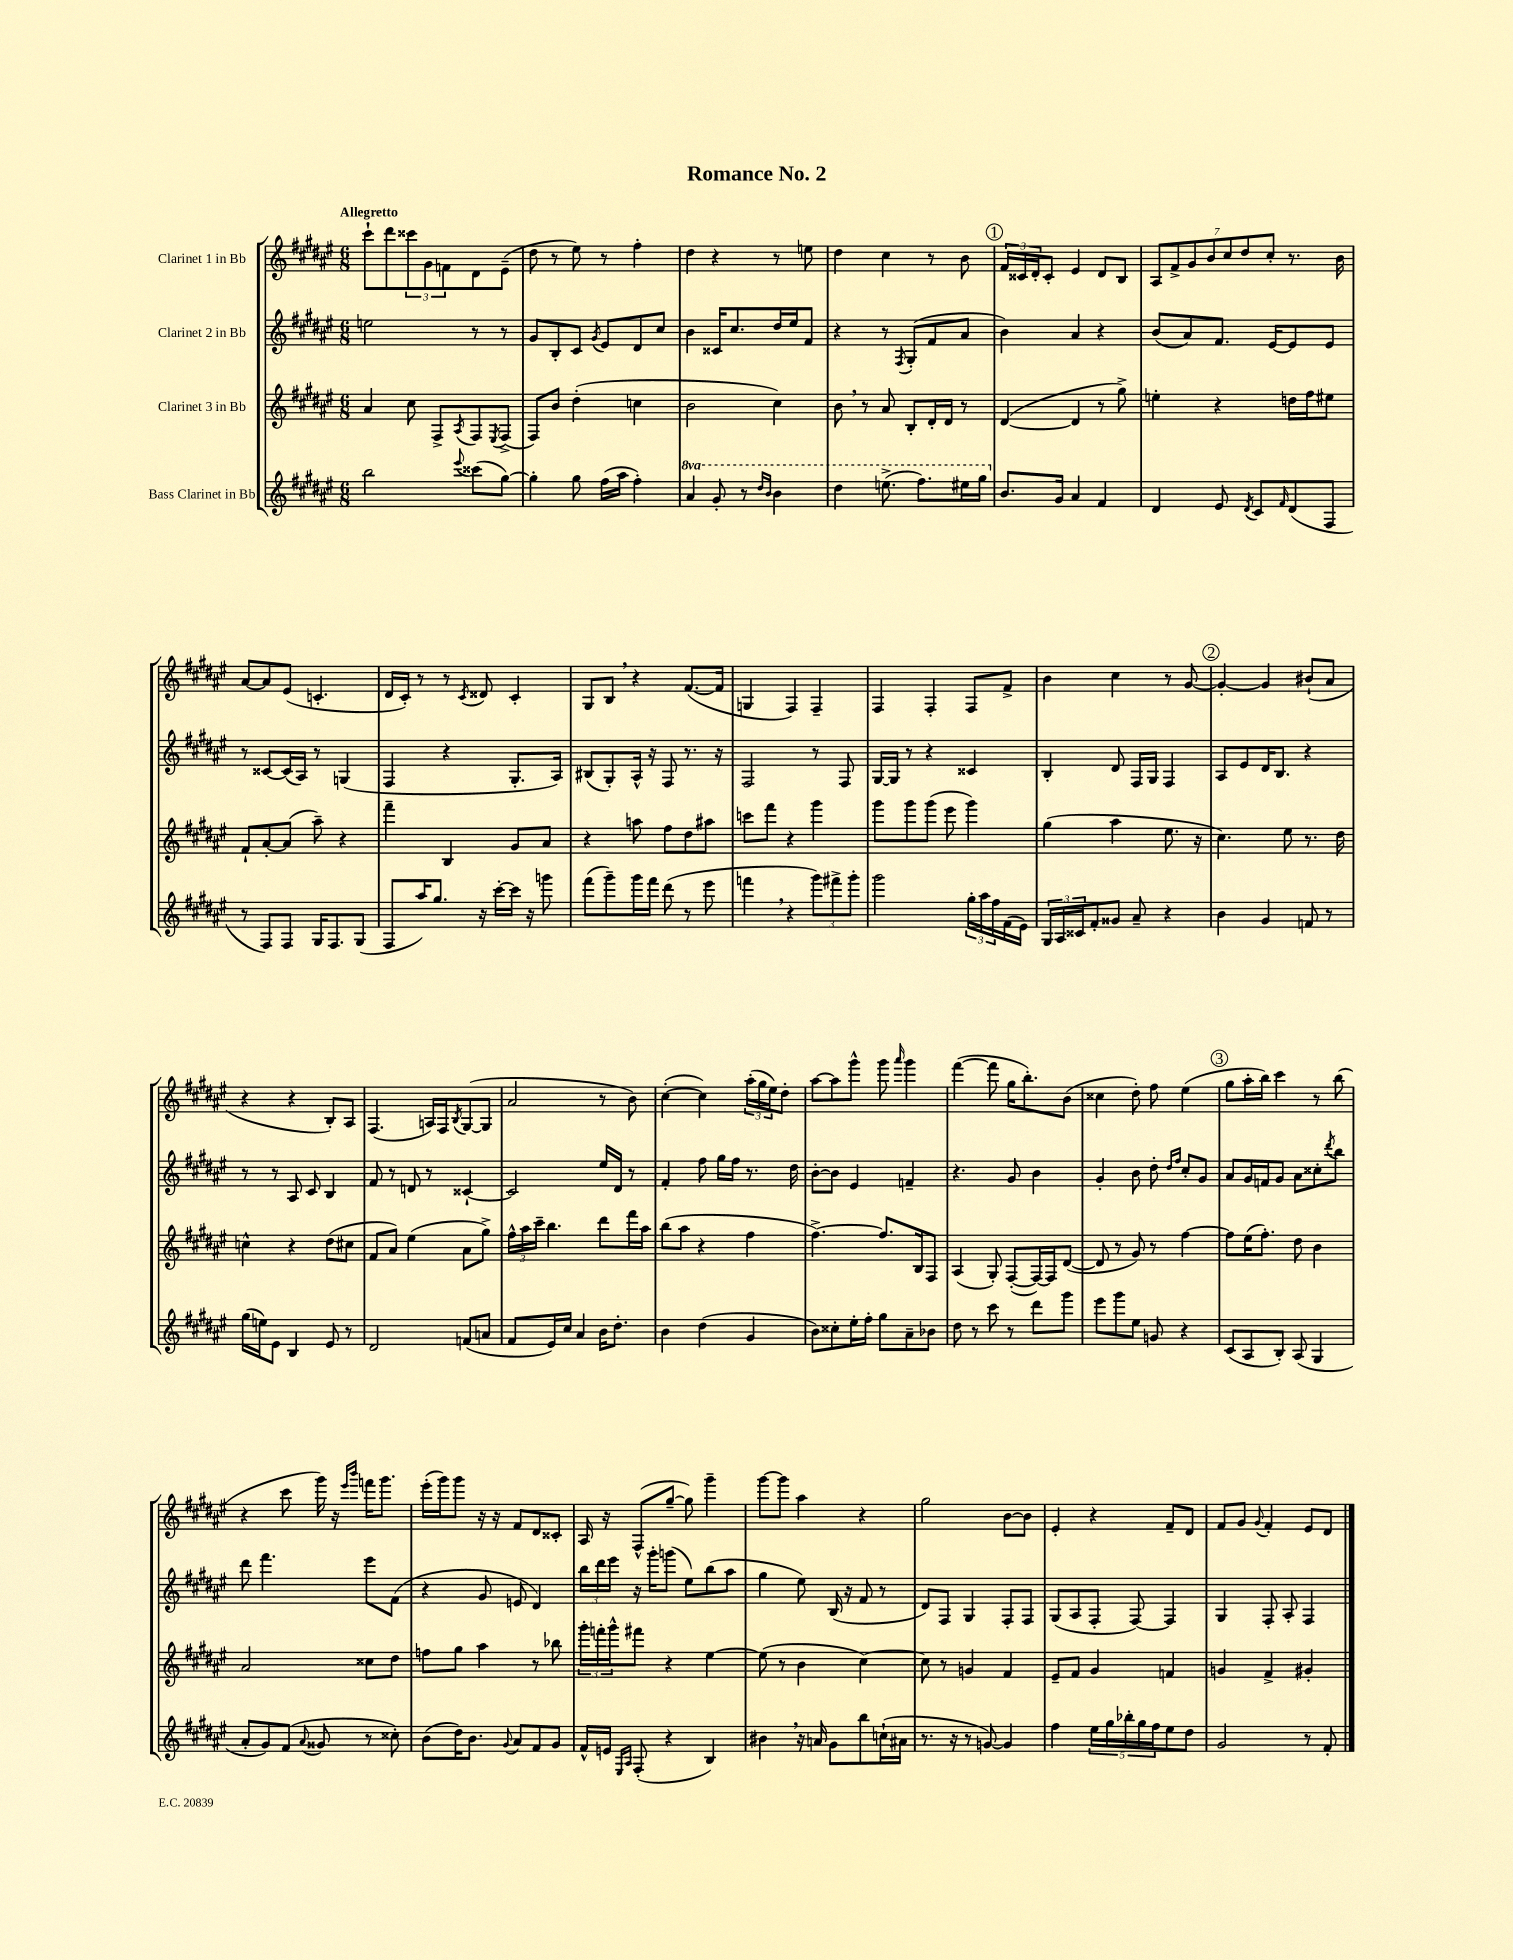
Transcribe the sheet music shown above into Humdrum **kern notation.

**kern	**kern	**kern	**kern
*staff4	*staff3	*staff2	*staff1
*clefG2	*clefG2	*clefG2	*clefG2
*k[f#c#g#d#a#e#]	*k[f#c#g#d#a#e#]	*k[f#c#g#d#a#e#]	*k[f#c#g#d#a#e#]
*M6/8	*M6/8	*M6/8	*M6/8
2bb	4a#	2ee	8ccc#`
.	.	.	8ddd#
.	8cc#	.	12ccc##
.	.	.	12g#
.	8F#^	.	.
.	.	.	12f
8qqeee#	8qA#	.	.
(8ccc##	8F#	8r	8d#
.	8qE#	.	.
[8gg#)	(8F#^	8r	(8e#~
=	=	=	=
4gg#']	8F#)	8g#	8dd#
.	8b	8B'	8r
8gg#	(4dd#'	8c#	8ee#)
.	.	8qg#	.
(16ff#	.	8e#	8r
16aa#	.	.	.
4ff#')	4cc	8d#	4ff#'
.	.	8cc#	.
=	=	=	=
4aa#	2b	4b	4dd#
8gg#'	.	16c##	4r
.	.	8.cc#	.
8r	.	.	.
16qqddd#	.	.	.
16qqbb	.	.	.
4bb	4cc#)	16dd#	8r
.	.	16ee#	.
.	.	8f#	8ee
=	=	=	=
4ddd#	8b	4r	4dd#
.	8r	.	.
(8.eee^	8a#	8r	4cc#
.	.	8qF#	.
.	8B'	(8G#'	.
8.fff#)	.	.	.
.	16d#'	8f#	8r
.	16d#	.	.
16eee#	8r	8a#	8b
16ggg#	.	.	.
=	=	=	=
8.b	([4d#	4b)	24f#
.	.	.	24c##
.	.	.	24d#'
.	.	.	8c##'
16g#	.	.	.
4a#	4d#]	4a#	4e#
4f#	8r	4r	8d#
.	8gg#^)	.	8B
=	=	=	=
4d#	4ee'	(8b	14A#
.	.	.	14f#^
.	.	8a#)	.
.	.	.	14g#
.	.	.	14b
8e#	4r	8.f#	.
.	.	.	14cc#
.	.	.	14dd#
8qd#	.	.	.
8c#	.	.	.
.	.	.	14cc#'
.	.	[16e#	.
16qqf#	.	.	.
(8d#	16dd	8e#]	8.r
.	16ff#	.	.
8F#	8ee#	8e#	.
.	.	.	16b
=	=	=	=
8r	8f#`	8r	[8a#
8F#)	[8a#'	[8c##	8a#]
8F#	(8a#]	(16c##]	(8e#
.	.	16A#)	.
16G#	8aa#~)	8r	4.c'
8.F#	.	.	.
.	4r	(4G	.
(8G#	.	.	.
=	=	=	=
8F#	4fff#~	4F#	16d#
.	.	.	16c#')
16aa#)	.	.	8r
8.gg#	.	.	.
.	4B	4r	8r
.	.	.	8qc#
16r	.	.	8d##
[16ccc#'	.	.	.
16ccc#]	8g#	8.G#'	4c#'
16r	.	.	.
8ggg	8a#	.	.
.	.	16A#)	.
=	=	=	=
(8fff#	4r	(8B#	8G#
8ggg#~)	.	8G#')	8B
16ggg#	8aa	16A#^^	4r
16fff#	.	16r	.
(8ddd#	8ff#	8F#	.
8r	8dd#	8.r	([8.f#
8eee#	8aa#	.	.
.	.	16r	16f#]
=	=	=	=
4fff	8ccc	2F#	4G
.	8fff#	.	.
4r	4r	.	4F#)
12ggg#)	4ggg#	8r	4F#~
12fff#^	.	.	.
.	.	8F#	.
12ggg#'	.	.	.
=	=	=	=
2ggg#	8ggg#	[16G#	4F#
.	.	16G#]	.
.	8ggg#	8r	.
.	(8ggg#	4r	4F#'
.	8eee#	.	.
24gg#'	4ggg#)	4c##	8F#
24aa#	.	.	.
24ff#	.	.	.
(16f#	.	.	8f#^
16e#)	.	.	.
=	=	=	=
24G#	(4gg#	4B'	4b
24A#	.	.	.
24c##	.	.	.
8f#'	.	.	.
8g##	4aa#	8d#	4cc#
8a#~	.	16F#	.
.	.	16G#	.
4r	8.ee#	4F#	8r
.	.	.	[8g#
.	16r	.	.
=	=	=	=
4b	4.cc#)	8A#	4g#'_
.	.	8e#	.
4g#	.	16d#	4g#]
.	.	8.B	.
.	8ee#	.	.
8f	8.r	4r	(8b#`
8r	.	.	8a#
.	16dd#	.	.
=	=	=	=
(16gg#	4cc^^	8r	4r
16ee)	.	.	.
8e#	.	8r	.
4B	4r	8A#	4r
.	.	8c#	.
8e#	(8dd#	4B	8B')
8r	8cc#	.	8A#
=	=	=	=
2d#	8f#	8f#	(4.F#
.	8a#)	8r	.
.	(4ee#	8d	.
.	.	8r	16A)
.	.	.	16F#
.	.	.	8qB
(8f	8a#	[4c##`	([8G#
8a	8gg#^)	.	8G#]
=	=	=	=
8f#	24ff#^^	2c##]	2a#
.	24aa#	.	.
.	24ccc#~	.	.
16e#)	4.bb	.	.
16cc#	.	.	.
4a#	.	.	.
16b	8ddd#	16ee#	8r
8.dd#'	.	16d#	.
.	16fff#	8r	8b)
.	16aa#	.	.
=	=	=	=
4b	(8bb	4f#'	([4cc#'
.	8aa#	.	.
(4dd#	4r	8ff#	4cc#])
.	.	16gg#	.
.	.	16ff#	.
4g#	4ff#	8.r	(24aa#'
.	.	.	24gg#
.	.	.	24ee#)
.	.	.	8dd#'
.	.	16dd#	.
=	=	=	=
8b)	[4.ff#^)	[8b'	[8aa#
8cc##'	.	8b]	8aa#]
16ee#'	.	4e#	8ggg#^^
16ff#'	.	.	.
8gg#	8.ff#]	.	8ggg#
.	.	.	16qqaaa#
8a#~	.	4f~	4ggg#
.	16B	.	.
8b-	8F#	.	.
=	=	=	=
8dd#	(4A#	4.r	([4fff#
8r	.	.	.
8ccc#	8G#')	.	8fff#]
8r	([8F#'	8g#	16gg#
.	.	.	8.bb')
8ddd#	16F#_)	4b	.
.	16F#]	.	.
8ggg#	([8d#	.	(8b
=	=	=	=
8eee#	8d#]	4g#'	4cc##
8ggg#	8r	.	.
8ee#	8g#)	8b	8dd#')
8g	8r	8dd#'	8ff#
.	.	16qqdd#	.
.	.	16qqff#	.
4r	[4ff#	8cc#'	(4ee#
.	.	8g#	.
=	=	=	=
(8c#	8ff#]	8a#	8gg#
8A#	(16ee#	16g#	16aa#'
.	8.ff#')	16f	16bb)
8B')	.	8g#	4ccc#
(8A#	8dd#	8a#	.
4G#	4b	8cc##'	8r
.	.	8qddd#	.
.	.	8bb	(8bb
=	=	=	=
8a#'	2a#	8ddd#	4r
8g#)	.	4.fff#	.
(8f#	.	.	8ccc#
8qqa#	.	.	.
8g##	.	.	16ggg#)
.	.	.	16r
.	.	.	16qqeee#
.	.	.	16qqbbb
8r	8cc##	8eee#	16fff
.	.	.	8.ggg#
8cc##')	8dd#	(8f#	.
=	=	=	=
(8b	8ff	4r	(16eee#'
.	.	.	16ggg#)
16dd#)	8gg#	.	8ggg#
8.b	.	.	.
.	4aa#	8g#	16r
.	.	.	16r
8qqg#	.	.	.
8a#	.	8e	8f#
8f#	8r	4d#)	8d#
8g#	8bb-	.	8c##'
=	=	=	=
16f#^^	24ggg#'	24bb	16A#
.	24fff'	24ddd#	.
16e	.	.	16r
.	24ggg#^^	24eee#	.
16qqE#	.	.	.
16qqA#	.	.	.
(8F#'	8fff#	16r	(8F#^^
.	.	16ggg#'	.
4r	4r	(8ggg	[8gg#~
.	.	8ee#)	8gg#])
4B)	[4ee#	(8bb	4ggg#~
.	.	8aa#	.
=	=	=	=
4b#	(8ee#]	4gg#	[8ggg#
.	8r	.	8ggg#]
16r	4b	8ee#)	4aa#
16a	.	.	.
8g#	.	(16B	.
.	.	16r	.
8bb	[4cc#)	8f#	4r
(16cc`	.	8r	.
16a#	.	.	.
=	=	=	=
8.r	8cc#]	8d#)	2gg#
.	8r	8F#	.
16r	.	.	.
8r	4g	4G#	.
[8g)	.	.	.
4g]	4f#	8F#'	[8b
.	.	8F#	8b]
=	=	=	=
4ff#	8e#~	(8G#	4e#'
.	8f#	8A#	.
20ee#	4g#	8F#'	4r
20gg#	.	.	.
20bb-'	.	.	.
.	.	[8F#)	.
20gg#	.	.	.
20ff#	.	.	.
8ee#	4f	4F#]	8f#~
8dd#	.	.	8d#
=	=	=	=
2g#	4g	4G#	8f#
.	.	.	8g#
.	.	.	8qqg#
.	4f#^	8F#'	4f#'
.	.	8A#'	.
8r	4g#'	4F#	8e#
8f#'	.	.	8d#
==	==	==	==
*-	*-	*-	*-
